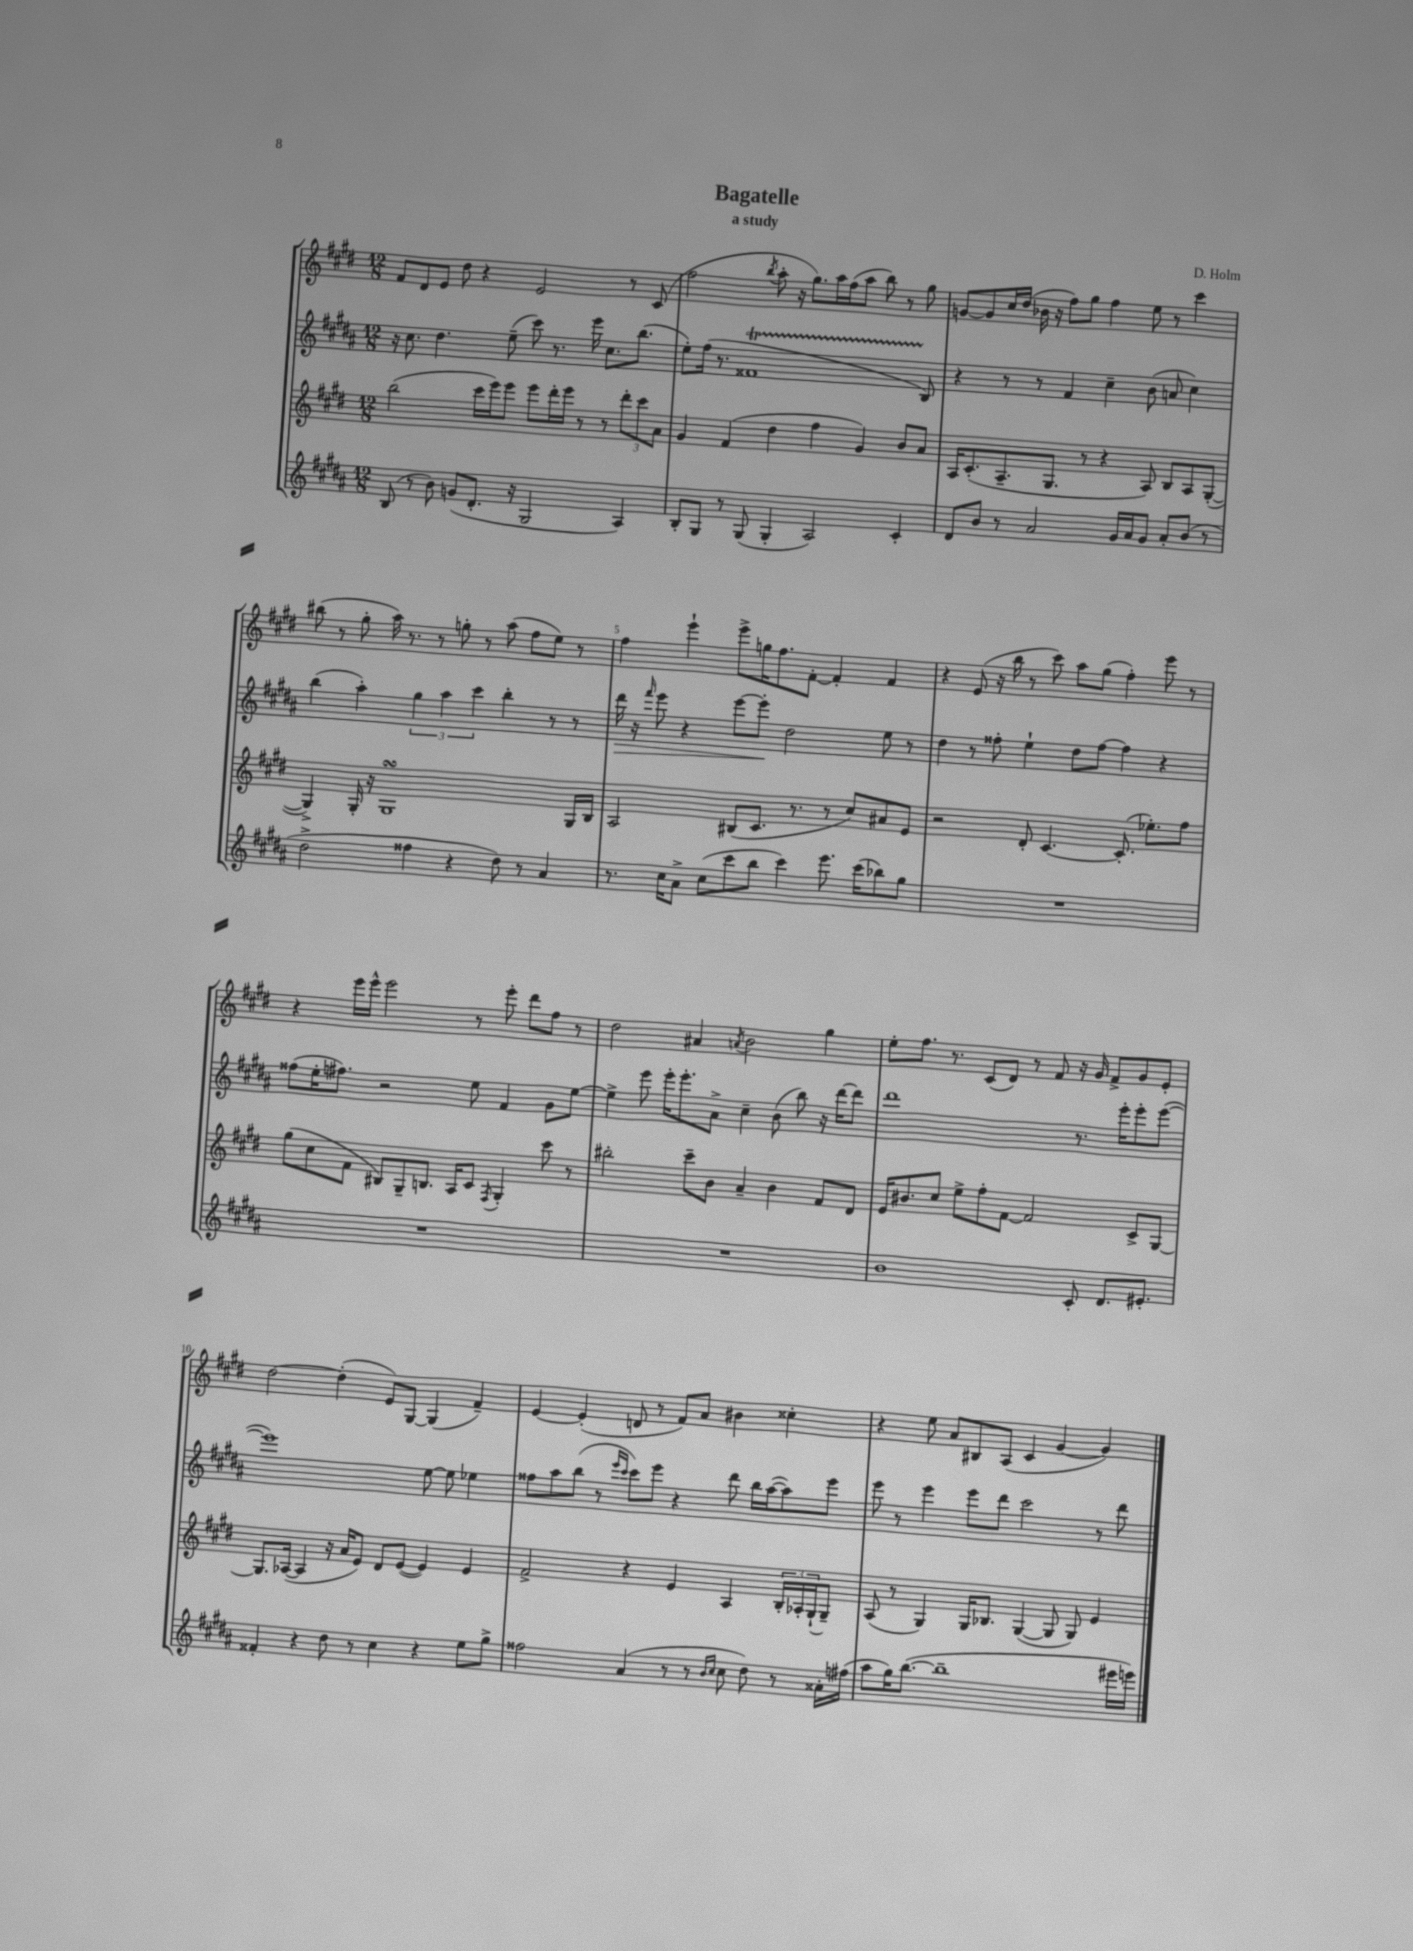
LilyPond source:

\header { title = "Bagatelle" composer = "D. Holm" subtitle = "a study" }
<<
\new StaffGroup <<
\new Staff = "s0" {
    \clef treble \key e \major \numericTimeSignature \time 12/8
    fis'8 dis'8 e'8 dis''8 r4 e'2 r8 cis'8( |
    fis''2 \acciaccatura { b''8 } a''8-. r16 gis''8.) a''16 fis''16( a''8 b''8) r8 gis''8 |
    g'8~ g'8 cis''16 dis''16( bes'16 r16 fis''8) gis''8 fis''4 e''8 r8 cis'''4 |
    bis''8( r8 gis''8-. a''16) r8. r8 g''8-. r8 a''8( fis''8 e''8) r8 |
    fis''4 e'''4-! e'''8-> g''16 fis''8. fis'8~-. fis'4-. fis'4 |
    r4 e'8( r16 b''16 r8 cis'''8) a''8 gis''8( fis''4-.) e'''8 r8 |
    r4 e'''16 e'''16-^ e'''2 r8 e'''8-. dis'''8 fis''8 r8 |
    dis''2 ais'4 \acciaccatura { a'8 } b'2 gis''4 |
    e''8-. fis''8. r8. cis'8( dis'8) r8 fis'8 r16 gis'16 fis'8-> gis'8 e'8-. |
    dis''2~ dis''4-.( e'8) gis8~ gis4( fis'4--) |
    e'4~ e'4-.( d'8 r8 fis'8) a'8 bis'4 cisis''4-. |
    r4 e''8 a'8 bis8 a8( cis'4 gis'4~ gis'4) \bar "|." |
}
\new Staff = "s1" {
    \clef treble \key b \major \numericTimeSignature \time 12/8
    r16 cis''8. dis''4. e''8--( cis'''8) r8. e'''16 cis''8. b''8.( |
    e''8-.) fis''16( r8. fisis'1\startTrillSpan b8\stopTrillSpan) |
    r4 r8 r8 fis'4 cis''4-- b'8( a'8 cis''4) |
    b''4( ais''4-.) \tuplet 3/2 { gis''4 ais''4 cis'''4 } b''4-. r8 r8 |
    dis'''16\> r16 \grace { fis'''16 } e'''8 r4 e'''8~ e'''8-.\! dis''2 e''8 r8 |
    dis''4 r8 fisis''8-. e''4-! dis''8 fisis''8~ fisis''4 r4 |
    fisis''8( e''16-. fis''8.) r2 e''8 fis'4 gis'8 e''8~ |
    e''4-> e'''8 e'''16-. e'''8.-. ais'8-> cis''4-- b'8( b''8) r16 dis'''16~ dis'''8 |
    dis'''1 r8. e'''16-. e'''8-. e'''8~( |
    e'''1) e''8~ e''8 ees''4 |
    fisis''8 ais''8 b''8( r8 \grace { e'''16 cis'''16 } cis'''8) e'''8 r4 dis'''8 b''16 ais''16~( ais''8) e'''8 |
    e'''8 r8 e'''4 e'''8 dis'''8 cis'''2 r8 dis'''8 \bar "|." |
}
\new Staff = "s2" {
    \clef treble \key e \major \numericTimeSignature \time 12/8
    b''2( cis'''16 e'''16) e'''8 e'''8 dis'''16-. e'''16 r8 r8 \tuplet 3/2 { dis'''8-. cis'''8 a'8 } |
    gis'4 fis'4( dis''4 fis''4 gis'4) b'8 a'8 |
    a16 cis'8.-.( a8.-- gis8. r8 r4 a8) b8 a8 gis8~-.( |
    gis4->) gis16-. r16 gis1\turn gis16 b16 |
    a2 bis8( cis'8. r8. r8 cis''8) ais'8 e'8 |
    r2 dis'8-. cis'4.~ cis'8.-.( ees''8.-.) fis''8 |
    gis''8( cis''8 fis'8 bis8) gis8-- b8. a16 cis'8 \acciaccatura { fis8 } gis4-. cis'''8 r8 |
    bis''2-. cis'''8-- b'8 a'4-- b'4 fis'8 dis'8 |
    e'16 bis'8. cis''8 e''8-> fis''8-. fis'8~ fis'2 cis'8-> gis8~ |
    gis8. aes16~( aes4 r16 a'16 e'8) dis'8 e'8~( e'4) e'4 |
    fis'2-> r4 e'4 a4 \tuplet 3/2 { b16-. aes16-. gis16-!( } gis8--) |
    a8( r8 gis4) gis16 bes8. gis4~( gis8 gis8) e'4 \bar "|." |
}
\new Staff = "s3" {
    \clef treble \key b \major \numericTimeSignature \time 12/8
    b8( r8 b'8) g'8( dis'8.-. r16 gis2 ais4) |
    b8-. gis8 r8 gis8( gis4-. ais2) cis'4-. |
    dis'8 b'8 r8 ais'2 gis'16 ais'16 gis'8 ais'8-. b'8( r8 |
    dis''2-> fisis''4 r4 dis''8) r8 ais'4 |
    r8. cis''16 ais'8-> cis''8( cis'''8 b''8 cis'''4) e'''8. cis'''16( bes''8) gis''8 |
    R1. |
    R1. |
    R1. |
    b'1 cis'8-. dis'8. eis'8.-. |
    fisis'4-. r4 dis''8 r8 cis''4 r4 e''8 gis''8-> |
    fisis''2 ais'4( r8 r8 \grace { b'16 cis''16 } cis''8 dis''8) r8 aisis'16-. fis''16( |
    ais''8 gis''16) b''8.~( b''1-- eis'''16 e'''16) \bar "|." |
}
>>
>>
\layout { \context { \Score \override BarNumber.break-visibility = ##(#f #t #t) barNumberVisibility = #(every-nth-bar-number-visible 5) } }
